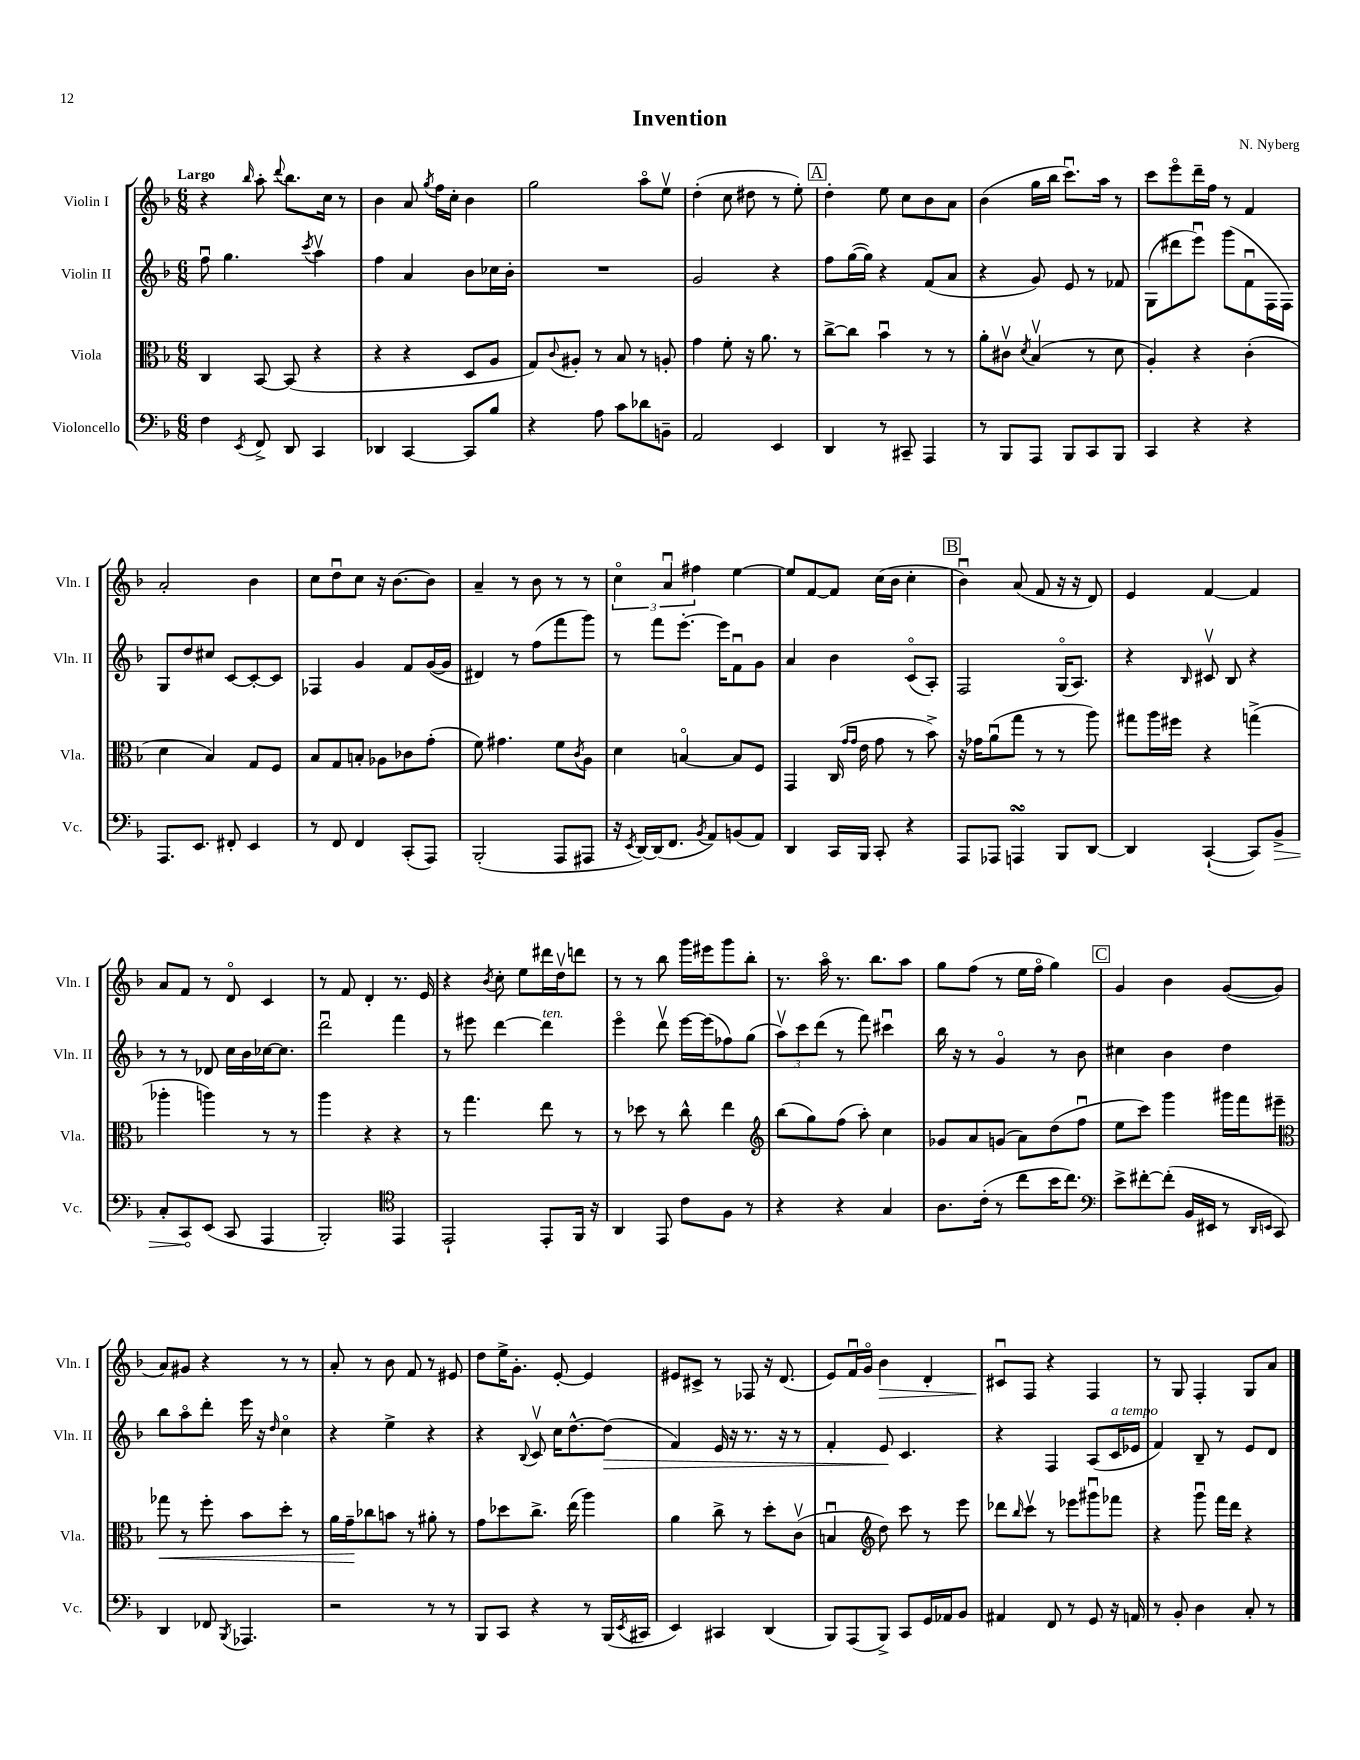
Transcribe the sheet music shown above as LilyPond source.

\header { title = "Invention" composer = "N. Nyberg" }
<<
\new StaffGroup <<
\new Staff = "s0" \with { instrumentName = "Violin I" shortInstrumentName = "Vln. I" } {
    \clef treble \key f \major \numericTimeSignature \time 6/8 \tempo "Largo"
    r4 \grace { bes''16 } a''8-. \appoggiatura { d'''8 } bes''8. c''16 r8 |
    bes'4 a'8 \acciaccatura { g''8 } f''16 c''16-. bes'4 |
    g''2 a''8\flageolet e''8\upbow |
    d''4-.( c''8 dis''8 r8 e''8-.) |
    \mark \markup { \box "A" } d''4-. e''8 c''8 bes'8 a'8 |
    bes'4( g''16 bes''16 c'''8.\downbow) a''16 r8 |
    c'''8 e'''8\flageolet d'''16-- f''16 r8 f'4 |
    a'2-. bes'4 |
    c''8 d''8\downbow c''8 r16 bes'8.~ bes'8 |
    a'4-- r8 bes'8 r8 r8 |
    \tuplet 3/2 { c''4\flageolet a'4\downbow fis''4 } e''4~ |
    e''8 f'8~ f'8 c''16( bes'16 c''4-. |
    \mark \markup { \box "B" } bes'4\downbow) a'8( f'8 r16 r16 d'8) |
    e'4 f'4~ f'4 |
    a'8 f'8 r8 d'8\flageolet c'4 |
    r8 f'8 d'4-. r8. e'16 |
    r4 \acciaccatura { bes'8 } c''8-. e''8 dis'''16 d''16\upbow d'''8 |
    r8 r8 bes''8 g'''16 eis'''16 g'''8 bes''8-. |
    r8. a''16\flageolet r8. bes''8. a''8 |
    g''8 f''8( r8 e''16 f''16\flageolet g''4) |
    \mark \markup { \box "C" } g'4 bes'4 g'8~( g'8 |
    a'8) gis'8 r4 r8 r8 |
    a'8-. r8 bes'8 f'8 r8 eis'8 |
    d''8 e''16-> g'8.-. e'8~-. e'4 |
    eis'8 cis'8-> r8 fes8 r16 d'8.( |
    e'8) f'16\downbow g'16\flageolet bes'4\> d'4-. |
    cis'8\downbow\! f8 r4 f4 |
    r8 g8 f4-. g8 a'8 \bar "|." |
}
\new Staff = "s1" \with { instrumentName = "Violin II" shortInstrumentName = "Vln. II" } {
    \clef treble \key f \major \numericTimeSignature \time 6/8
    f''8\downbow g''4. \acciaccatura { c'''8 } a''4\upbow |
    f''4 a'4 bes'8 ces''16 bes'16-. |
    R2. |
    g'2 r4 |
    \mark \markup { \box "A" } f''8 g''16~( g''16) r4 f'8( a'8 |
    r4 g'8) e'8 r8 fes'8 |
    g8( dis'''8 e'''8\downbow) g'''8( f'8\downbow f16 f16) |
    g8 d''8 cis''8 c'8~ c'8~-. c'8 |
    fes4 g'4 f'8 g'16~( g'16 |
    dis'4) r8 f''8( f'''8 g'''8) |
    r8 f'''8 e'''8.~-. e'''16 f'8\downbow g'8 |
    a'4 bes'4 c'8\flageolet( a8-.) |
    \mark \markup { \box "B" } f2 g16\flageolet( a8.) |
    r4 \grace { bes16 } cis'8\upbow bes8 r4 |
    r8 r8 des'8 c''16 bes'16 ces''16~ ces''8. |
    d'''2\downbow f'''4 |
    r8 eis'''8 d'''4~ d'''4^\markup { \italic "ten." } |
    e'''4\flageolet d'''8\upbow e'''16~ e'''16( fes''8) g''8( |
    \tuplet 3/2 { a''8\upbow) c'''8 d'''8( } r8 f'''8) cis'''4\downbow |
    bes''16 r16 r8 g'4\flageolet r8 bes'8 |
    \mark \markup { \box "C" } cis''4 bes'4 d''4 |
    bes''8 a''8\flageolet d'''8-. e'''16 r16 \grace { d''16 } c''4\flageolet |
    r4 e''4-> r4 |
    r4 \appoggiatura { bes8 } c'8\upbow c''16 d''8.~-^ d''8\>( |
    f'4) e'16 r16 r8. r16 r8 |
    f'4-. e'8\! c'4. |
    r4 f4 a8( c'16^\markup { \italic "a tempo" } ees'16 |
    f'4) bes8-- r8 e'8 d'8 \bar "|." |
}
\new Staff = "s2" \with { instrumentName = "Viola" shortInstrumentName = "Vla." } {
    \clef alto \key f \major \numericTimeSignature \time 6/8
    c4 bes,8~ bes,8( r4 |
    r4 r4 d8 a8 |
    g8) \appoggiatura { c'8 } ais8-. r8 bes8 r8 a8-. |
    g'4 f'8-. r16 a'8. r8 |
    \mark \markup { \box "A" } c''8~-> c''8 bes'4\downbow r8 r8 |
    a'8-. cis'8\upbow \acciaccatura { d'8 } bes4\upbow( r8 d'8 |
    a4-.) r4 c'4-.( |
    d'4 bes4) g8 f8 |
    bes8 g8 b8-. aes8 ces'8 g'8-.( |
    f'8) gis'4. f'8 \acciaccatura { c'8 } a8 |
    d'4 b4~\flageolet b8 f8 |
    g,4 c16( \grace { g'16 g'16 } e'16 g'8 r8 bes'8->) |
    \mark \markup { \box "B" } r16 ges'16 a'8\downbow( g''8 r8 r8 a''8) |
    gis''8 a''16 fis''16 r4 g''4->( |
    aes''4-. a''4) r8 r8 |
    a''4 r4 r4 |
    r8 g''4. e''8 r8 |
    r8 des''8 r8 c''8-^ e''4 |
    \clef treble bes''8( g''8) f''8( a''8-.) c''4 |
    ges'8 a'8 g'8( a'8) d''8( f''8\downbow |
    \mark \markup { \box "C" } e''8 c'''8) g'''4 gis'''16 f'''16 eis'''8-- |
    \clef alto ges''8\< r8 f''8-. bes'8 d''8-. r8 |
    a'16 g'16--\! ces''8 b'8 r8 ais'8-. r8 |
    g'8 des''8 c''8.-> e''16( a''4) |
    a'4 c''8-> r8 d''8-. c'8\upbow( |
    b4\downbow \clef treble d''8) c'''8 r8 e'''8 |
    des'''8 \grace { bes''16 } c'''8\upbow r8 ees'''8 gis'''8\downbow fes'''8 |
    r4 g'''8\downbow f'''16 d'''16 r4 \bar "|." |
}
\new Staff = "s3" \with { instrumentName = "Violoncello" shortInstrumentName = "Vc." } {
    \clef bass \key f \major \numericTimeSignature \time 6/8
    f4 \acciaccatura { e,8 } f,8-> d,8 c,4 |
    des,4 c,4~ c,8 bes8 |
    r4 a8 c'8 des'8 b,8-- |
    a,2 e,4 |
    \mark \markup { \box "A" } d,4 r8 cis,8-- a,,4 |
    r8 bes,,8 a,,8 bes,,8 c,8 bes,,8 |
    c,4 r4 r4 |
    a,,8. e,8. fis,8-. e,4 |
    r8 f,8 f,4 c,8-.( a,,8) |
    bes,,2-.( a,,8 ais,,8 |
    r16 \acciaccatura { e,8 } d,16~) d,16( f,8. \acciaccatura { bes,8 } a,8) b,8( a,8) |
    d,4 c,16 bes,,16 c,8-. r4 |
    \mark \markup { \box "B" } a,,8 aes,,8 a,,4\turn bes,,8 d,8~ |
    d,4 c,4~-!( c,8) \once \override Hairpin.circled-tip = ##t bes,8->\> |
    c8-. c,8\! e,8( c,8 a,,4 |
    bes,,2-.) \clef tenor e,4 |
    e,2-! e,8-. f,16 r16 |
    a,4 e,8 c'8 f8 r8 |
    r4 r4 g4 |
    a8. c'16-.( r8 c''8 bes'16 c''8.) |
    \mark \markup { \box "C" } \clef bass e'8-> fis'8~-. fis'8-.( bes,16 eis,16 r8 \grace { d,16 e,16 } c,8) |
    d,4 fes,8 \acciaccatura { bes,,8 } aes,,4. |
    r2 r8 r8 |
    bes,,8 c,8 r4 r8 bes,,16( \acciaccatura { e,8 } cis,16 |
    e,4) cis,4 d,4( |
    bes,,8) a,,8( bes,,8->) c,8 g,16 aes,16 bes,8 |
    ais,4 f,8 r8 g,8 r16 a,16 |
    r8 bes,8-. d4 c8-. r8 \bar "|." |
}
>>
>>
\layout { \context { \Score \remove "Bar_number_engraver" } }
